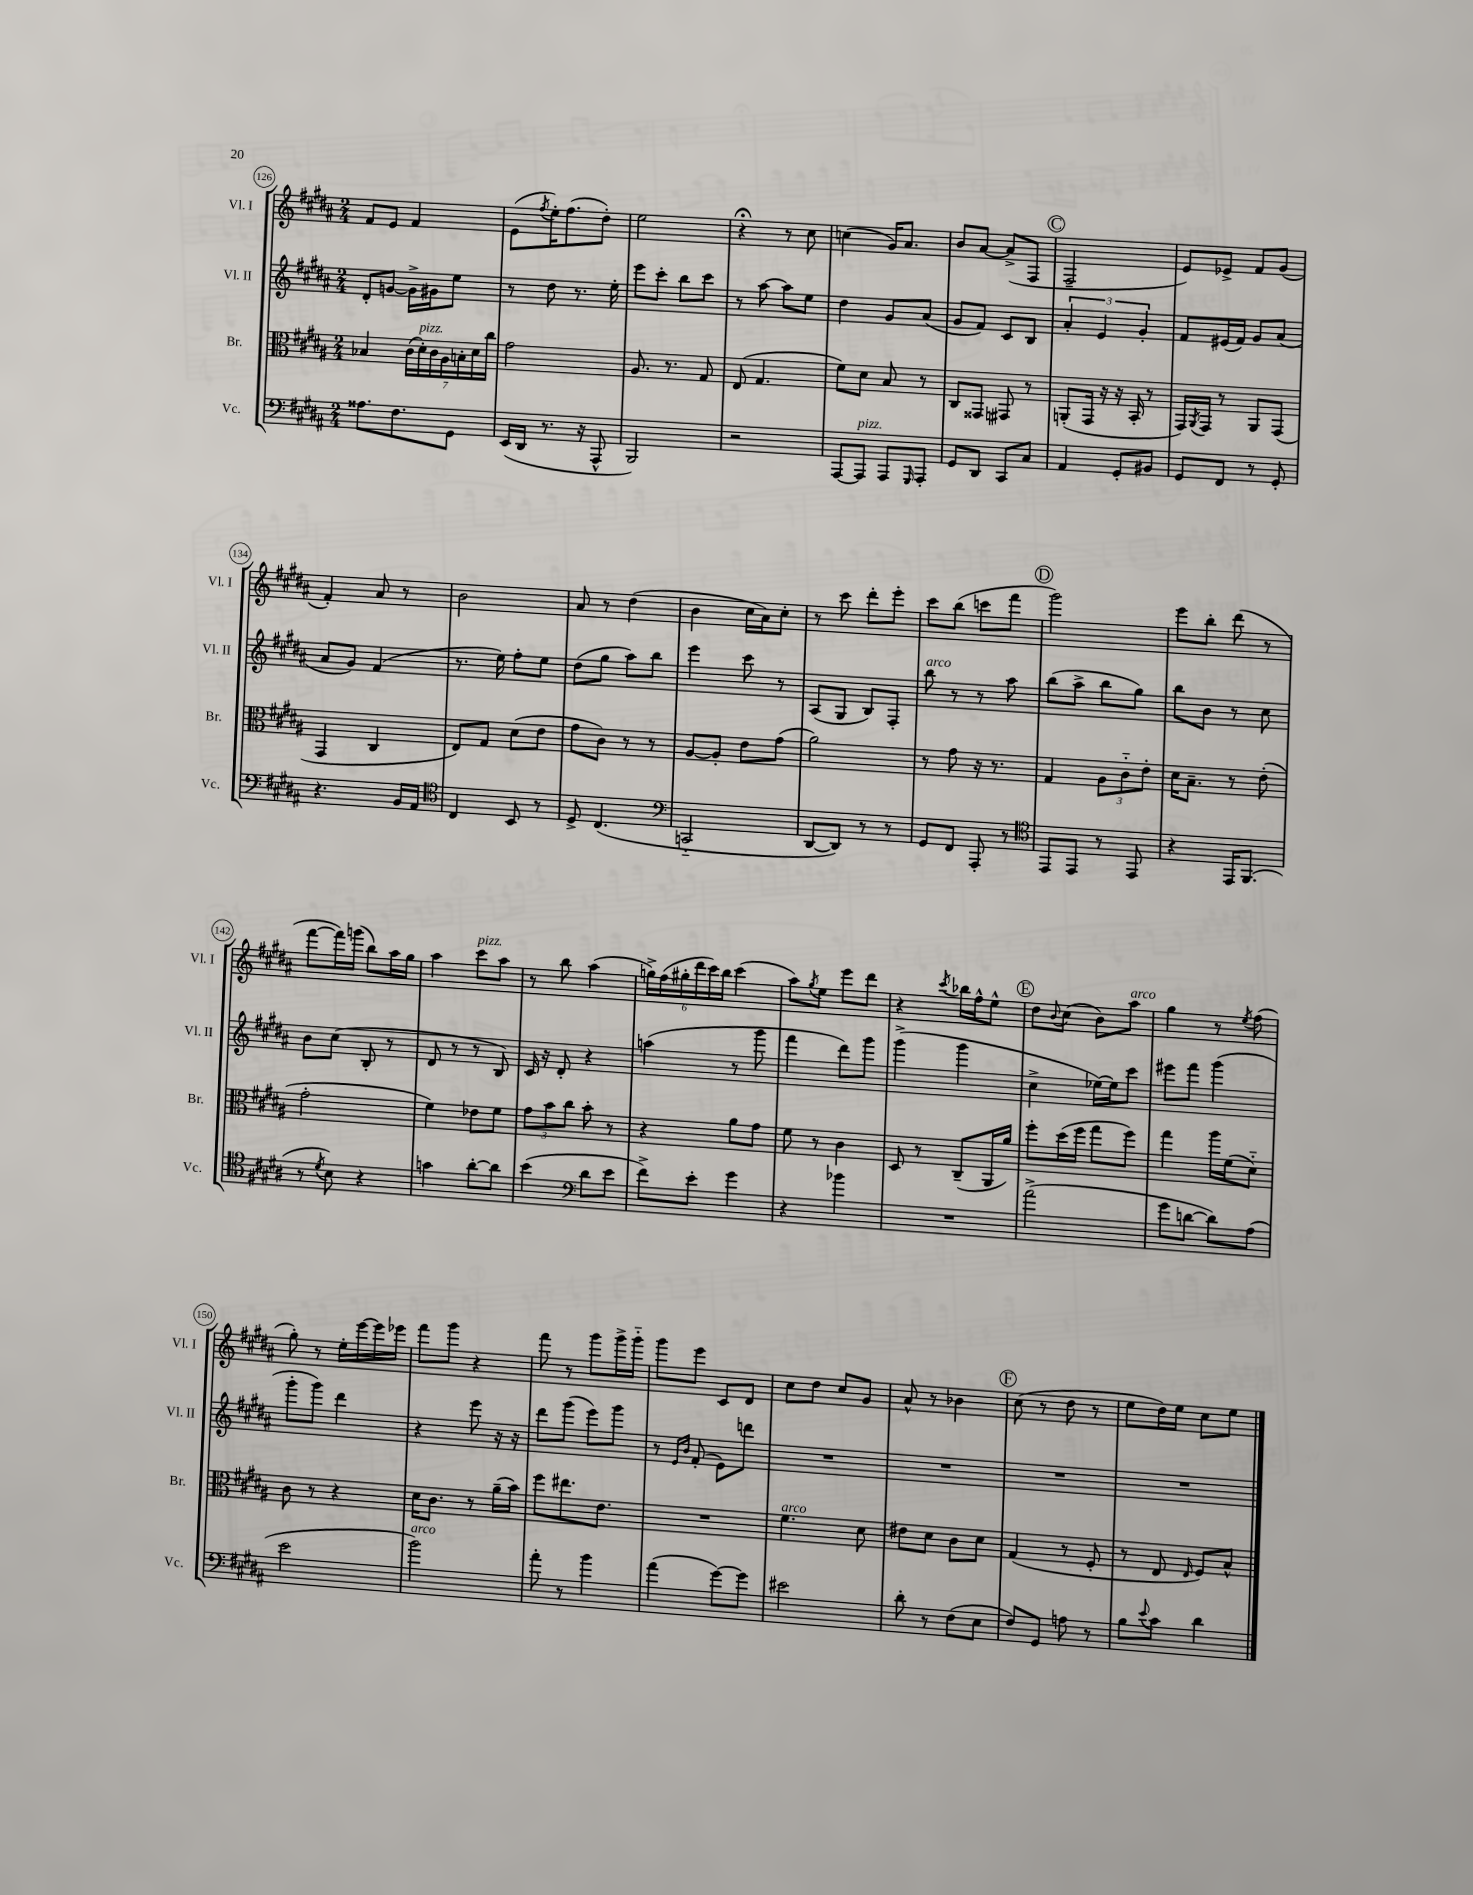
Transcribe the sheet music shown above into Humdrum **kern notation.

**kern	**kern	**kern	**kern
*staff4	*staff3	*staff2	*staff1
*clefF4	*clefC3	*clefG2	*clefG2
*k[f#c#g#d#a#]	*k[f#c#g#d#a#]	*k[f#c#g#d#a#]	*k[f#c#g#d#a#]
*M2/4	*M2/4	*M2/4	*M2/4
8.A##	4B-	8d#'	8f#
.	.	[8g	8e
8.F#	.	.	.
.	(28c#	16g^]	4f#
.	28d#')	.	.
.	.	16g#	.
.	28c#	.	.
.	28A#	.	.
8GG#	.	8ee	.
.	28B'	.	.
.	28d#	.	.
.	28cc#	.	.
=	=	=	=
(16EE	2g#	8r	(8e
16DD#	.	.	.
.	.	.	8qff#
8.r	.	8dd#	16ee')
.	.	.	(8.ff#
.	.	8.r	.
16r	.	.	.
8AAA#^^	.	.	8dd#')
.	.	16ee'	.
=	=	=	=
2BBB)	8.A#	8eee	2ee
.	.	8ccc#'	.
.	8.r	.	.
.	.	8bb	.
.	8G#	8ccc#	.
=	=	=	=
2r	(8E	8r	4r;
.	4.G#	[8aa#	.
.	.	8aa#]	8r
.	.	8ee	8cc#
=	=	=	=
[8AAA#	8f#)	4dd#	(4cc
8AAA#]	8d#	.	.
8AAA#	8B	8g#	16g#)
.	.	.	8.a#
16qqGGG#	.	.	.
8AAA#'	8r	(8a#	.
=	=	=	=
8GG#	8C#	8g#	8b
8DD#	8GG##	8f#)	[8a#
8CC#	8GG#	8c#	(8a#^]
8C#	8r	8B	8F#
=	=	=	=
4AA#	(8AA'	6a#'	2F#~
.	16GG#	.	.
.	.	6e	.
.	16r	.	.
8GG#'	16r	.	.
.	16BB'	.	.
.	.	6g#'	.
8BB#	8r	.	.
=	=	=	=
8GG#	16GG#)	8f#	8e)
.	8qAA#	.	.
.	16GG#	.	.
8FF#	8r	(16e#	8e-^
.	.	16f#)	.
8r	8AA#	8g#	8f#
8GG#'	(8GG#	(8a#	(8g#
=	=	=	=
4.r	4GG#	8a#	4f#')
.	.	8g#)	.
.	4C#	(4f#	8a#
16BB	.	.	8r
16AA#	.	.	.
=	=	=	=
*clefC4	*	*	*
4C#	8E)	8.r	2b
.	8G#	.	.
.	.	16ee)	.
8BB	(8d#	8ff#'	.
8r	8e	8ee	.
=	=	=	=
8D#^	8g#	(8dd#	8a#
(4.C#	8c#)	8gg#	8r
.	8r	8aa#)	(4dd#
.	8r	8bb	.
=	=	=	=
*clefF4	*	*	*
2CC'~	[8A#	4eee	4b
.	8A#']	.	.
.	8e	8ccc#	16cc#
.	.	.	16a#)
.	(8g#	8r	8cc#'
=	=	=	=
[8DD#	2a#)	(8A#	8r
8DD#])	.	8G#	8ccc#
8r	.	8B)	8ddd#'
8r	.	8F#'	8eee'
=	=	=	=
8GG#	8r	8bb	8ccc#
8FF#	8g#	8r	(8bb
8AAA#'	16r	8r	8ccc
.	8.r	.	.
8r	.	8aa#	8fff#
=	=	=	=
*clefC4	*	*	*
8EE	4G#	(8bb	2ggg#)
8EE	.	8aa#^	.
8r	12A#	8bb	.
.	12c#'~	.	.
8EE	.	8gg#)	.
.	12e'	.	.
=	=	=	=
4r	16d#	8bb	8eee
.	8.B~	.	.
.	.	8b	8bb'
16EE	8r	8r	(8ddd#
(8.FF#	.	.	.
.	(8e'	8cc#	8r
=	=	=	=
8r	2g#'	8b	[8fff#
8qd#	.	.	.
8B)	.	(8cc#	16fff#])
.	.	.	(16ggg
4r	.	8B'	8bb)
.	.	8r	16aa#
.	.	.	16gg#
=	=	=	=
4g	4f#)	8d#	4aa#
.	.	8r	.
[8a#'	8e-	8r	8ccc#
8a#]	8f#	8B)	8aa#
=	=	=	=
(4b	12g#	16c#	8r
.	.	16r	.
.	12b	.	.
.	.	8d#'	8bb
.	12cc#	.	.
*clefF4	*	*	*
8d#	8b'	4r	(4aa#
8e	8r	.	.
=	=	=	=
8f#^)	4r	(4aa	24gg^)
.	.	.	(24ff#
.	.	.	24gg#'
8e'	.	.	24ddd#
.	.	.	24ccc#)
.	.	.	24bb
4g#	8a#	8r	(4ccc#
.	8g#	8ggg#	.
=	=	=	=
4r	8f#	4fff#	8aa#)
.	.	.	8qgg#
.	8r	.	8ee
4b-	4c#	8ddd#)	8eee
.	.	8ggg#	8ddd#
=	=	=	=
2r	8D#	(4ggg#^	4r
.	8r	.	.
.	.	.	8qccc#
.	(8C#~	4ggg#	16bb-
.	.	.	16ff#^^
.	16AA#	.	8ee^^
.	16a#)	.	.
=	=	=	=
(2a#^	8ff#'	4cc#^	8dd#
.	.	.	8qqb
.	(16dd#	.	(8cc#
.	16ff#	.	.
.	8gg#	[16ee-)	8b)
.	.	16ee-]	.
.	8ff#)	8ccc#	8aa#
=	=	=	=
8g#	4gg#	8eee#	4gg#
[8d	.	8fff#	.
8d])	16aa#	(4ggg#	8r
.	(16f#	.	.
.	.	.	8qee
(8A#	8d#'~)	.	(8ff#
=	=	=	=
2e	8c#	8ggg#'	8gg#')
.	8r	8ggg#)	8r
.	4r	4ddd#	16ee'
.	.	.	[16eee
.	.	.	16eee]
.	.	.	16eee-
=	=	=	=
2b)	16d#	4r	8fff#
.	8.c#	.	.
.	.	.	8ggg#
.	8r	8eee	4r
.	(16a#~	16r	.
.	16b)	16r	.
=	=	=	=
8a#'	8ff#	8ddd#	8fff#
8r	8.ee#	(8ggg#	8r
4b	.	8eee)	8ggg#
.	8.e	.	.
.	.	8ggg#	16ggg#^
.	.	.	16ggg#'~
=	=	=	=
(4a#	2r	8r	8ggg#
.	.	16qqe	.
.	.	16qqb	.
.	.	(8f#'	8eee
[8g#)	.	8e)	8c#
8g#]	.	8ddd	8d#
=	=	=	=
2e#	4.f#	2r	8cc#
.	.	.	8dd#
.	.	.	8cc#
.	8d#	.	8g#
=	=	=	=
8d#'	8e#	2r	8a#^^
8r	8d#	.	8r
(8F#	8c#	.	4b-
8E	8d#	.	.
=	=	=	=
8F#)	(4G#	2r	(8cc#
8GG#	.	.	8r
8A	8r	.	8dd#
8r	8F#'	.	8r
=	=	=	=
8B	8r	2r	8ee
8qqe	.	.	.
8c#	8E	.	16dd#)
.	.	.	16ee
.	16qqE	.	.
4d#	8F#)	.	8cc#
.	8B^^	.	8ee
==	==	==	==
*-	*-	*-	*-
